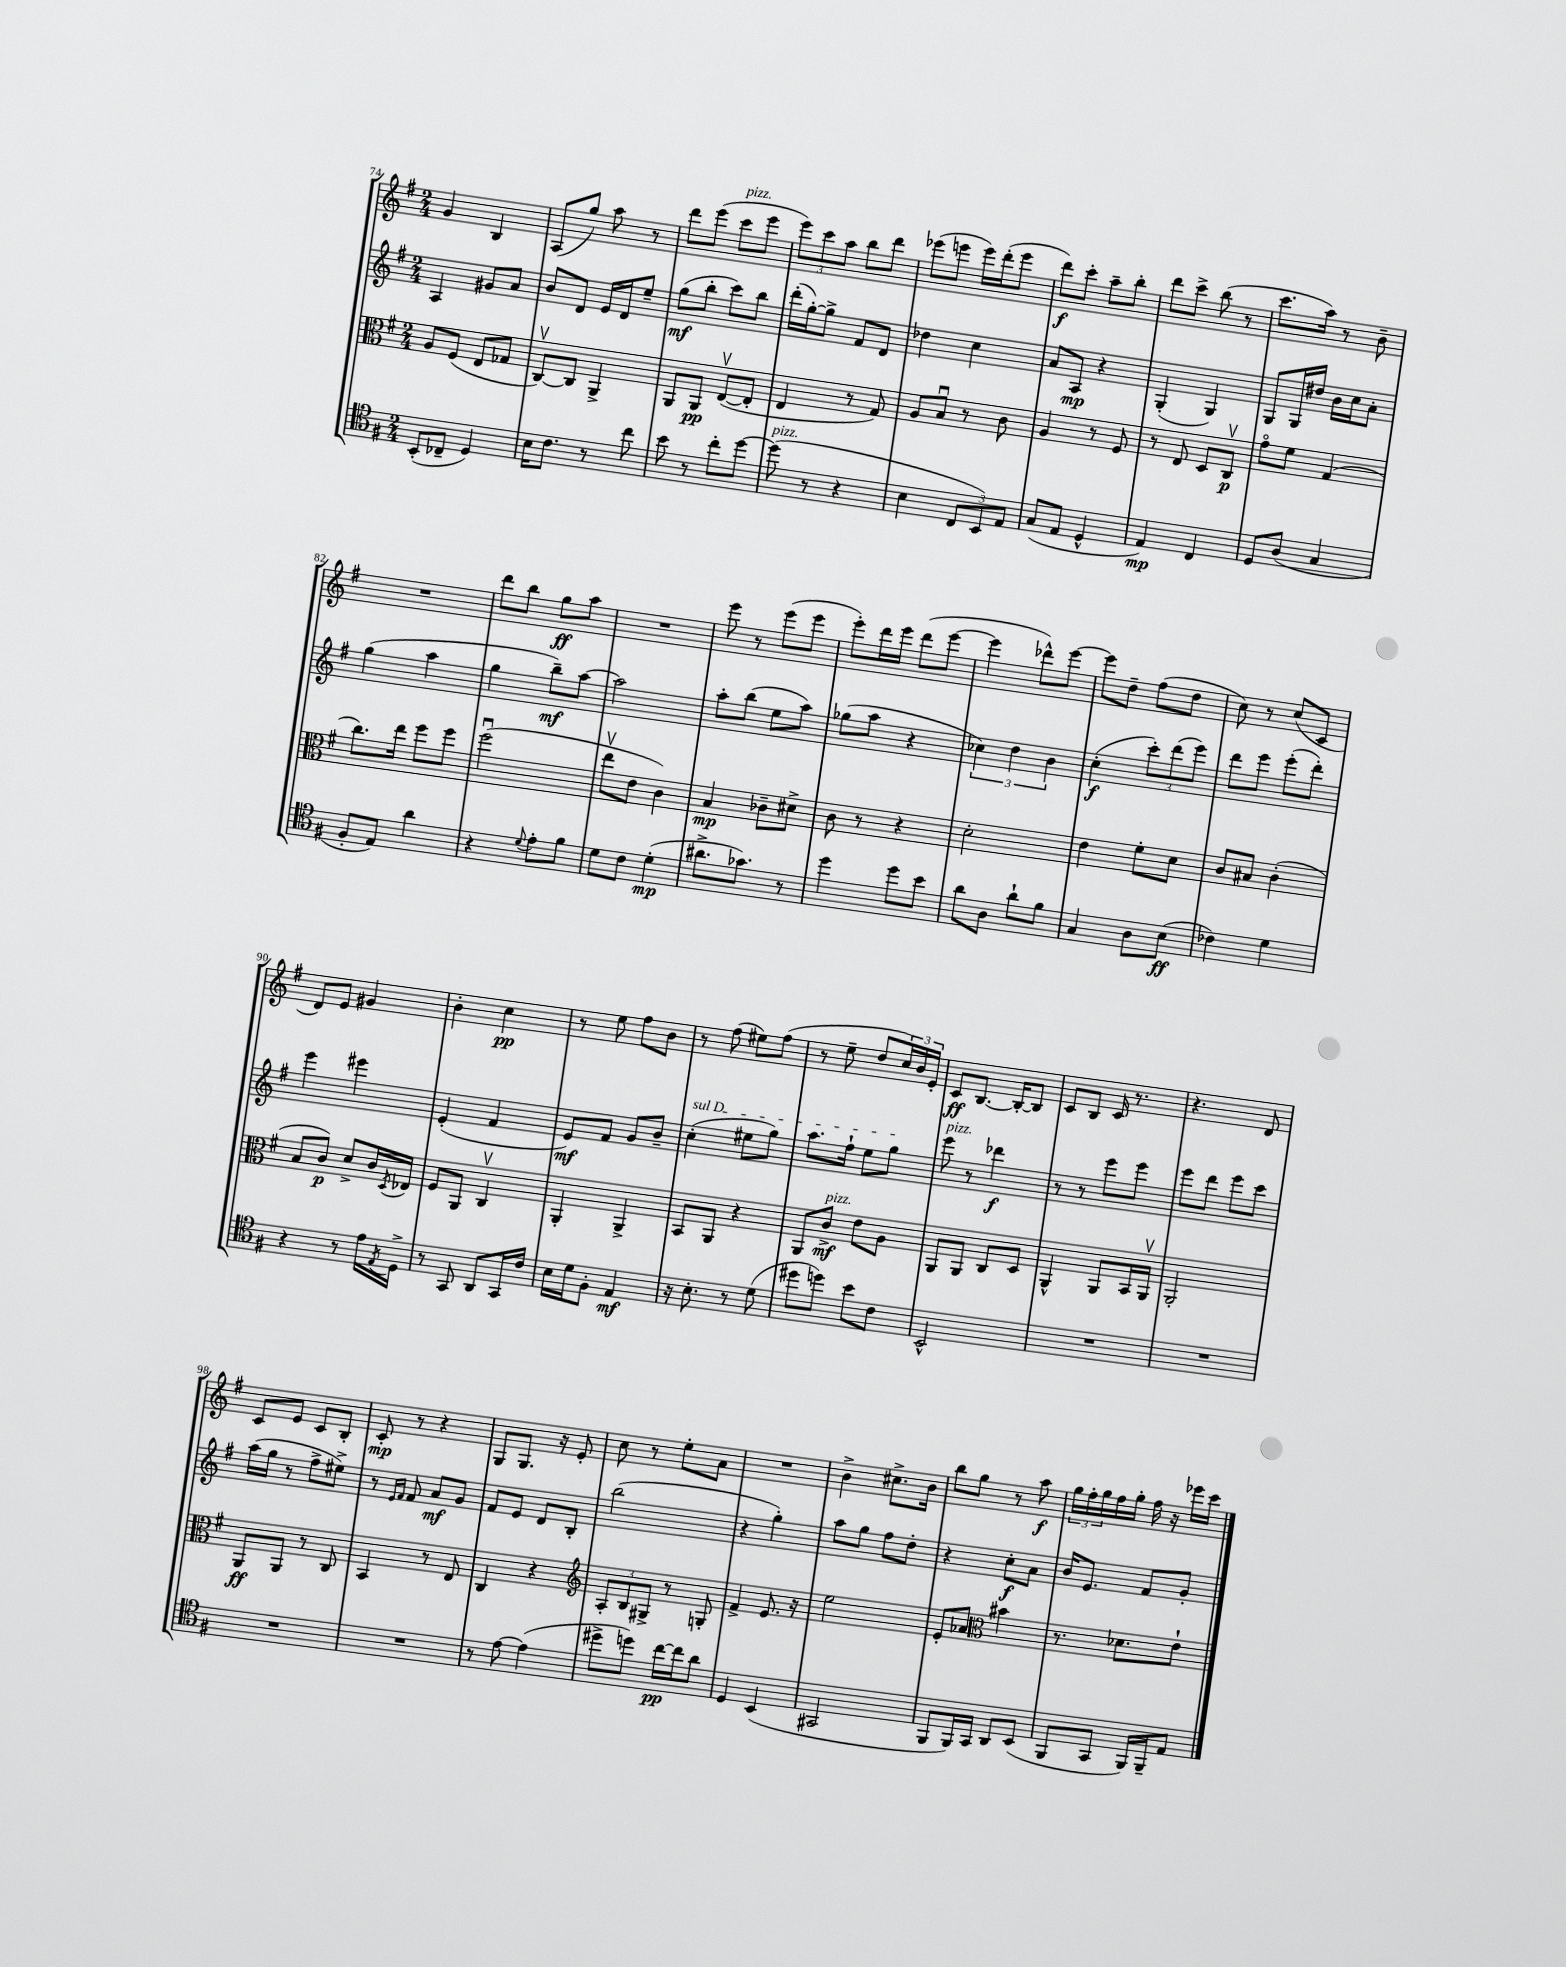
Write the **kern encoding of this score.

**kern	**kern	**kern	**kern
*staff4	*staff3	*staff2	*staff1
*clefC4	*clefC3	*clefG2	*clefG2
*k[f#]	*k[f#]	*k[f#]	*k[f#]
*M2/4	*M2/4	*M2/4	*M2/4
(8BB'/L	8A/L	4A/	4g/
8C-~/J	(8F#/J	.	.
4D/)	8E/L	8g#/L	4B/
.	8G-/J	8a/J	.
=	=	=	=
16B\LK	[8Cv/L)	8b/L	(8A/L
8.c\J	.	.	.
.	8C/]J	8d/J	8gg/J)
8r	4AA^/	16e/LL	8aa\
.	.	16d/J	.
8cc\	.	8ee~/J	8r
=	=	=	=
8b\	8AA/L	(8gg\L	8ddd\L
8r	8AA/J	8bb'\J	(8eee\J
8cc'\L	([8Ev/L	8ccc\L)	8ccc\L
[8dd\J	8E'/]J	8bb\J	8eee\J
=	=	=	=
(8dd\]	4E/	(16ddd'\LL	12eee\L)
.	.	[16gg'\J)	.
.	.	.	12ccc\
8r	.	8gg^\]J	.
.	.	.	12aa\J
4r	8r	8f#/L	8bb\L
.	8G/)	8d/J	8ddd\J
=	=	=	=
4B\	8A/L	4dd-\	(8eee-\L
.	8Bu/J	.	8eee\J
12C/L	8r	4cc\	16eee\LL)
.	.	.	(16ddd'\J
12BB/)	.	.	.
.	8c\	.	8eee\J
12E/J	.	.	.
=	=	=	=
(8G/L	4A/	8a/L	8ddd\L)
8E/J	.	8A/J	8ccc'\J
4D^^/	8r	4r	8aa~\L
.	8F#/	.	8bb'\J
=	=	=	=
4E/)	8r	(4G'/	8ddd\L
.	8E/	.	8ccc^\J
4C/	8D/L	4G/)	(8bb\
.	8Cv/J	.	8r
=	=	=	=
8D/L	8go\L	8G/L	8.ccc\L
(8A/J	8f#\J	16G/L	.
.	.	16dd#/JJ	16aa\Jk)
4G/	(4G/	16b\LL	8r
.	.	16cc\J	.
.	.	8a'\J	8b~\
=	=	=	=
8F#'/L	8.cc\L)	(4gg\	2r
8E/J)	.	.	.
.	16ee\Jk	.	.
4a\	8ff#\L	4aa\	.
.	8ff#\J	.	.
=	=	=	=
4r	(2ff#u\	4gg\	8ddd\L
.	.	.	8bb\J
8qqd/	.	.	.
8e'\L	.	8bb~\L)	8gg\L
8f#\J	.	[8aa\J	8aa\J
=	=	=	=
8d\L	8eev\L	2aa\]	2r
8c\J	8e\J	.	.
(4d'\	4c\)	.	.
=	=	=	=
8.a#^\L	4B/	8aa'\L	8eee\
.	.	(8bb\J	8r
8.g-\J)	.	.	.
.	8c-~\L	8ee\L	(8eee\L
8r	8d#^\J	8aa\J)	8eee\J
=	=	=	=
4dd\	8c\	(8gg-\L	8eee'\L)
.	8r	8aa\J	16ddd\L
.	.	.	16eee\JJ
8dd\L	4r	4r	(8ddd\L
8b\J	.	.	[8eee\J
=	=	=	=
8a\L	2d'\	6cc-\)	4eee\]
8A\J	.	.	.
.	.	6dd\	.
8a`\L	.	.	8ddd-^^\L)
.	.	6b\	.
8f#\J	.	.	[8eee\J
=	=	=	=
4G/	4e\	(4cc'\	8eee\]L
.	.	.	8dd~\J
8A\L	8f#'\L	12ccc'\L)	(8ff#\L
.	.	(12ddd\	.
(8B\J	8d\J	.	8dd\J
.	.	12eee\J)	.
=	=	=	=
4c-\)	8c/L	8ddd\L	8cc\)
.	8B#/J	8eee\J	8r
4d\	(4c'\	(8eee'\L	(8cc/L
.	.	8ddd'\J)	8c/J
=	=	=	=
4r	8B/L	4eee\	8d/L)
.	8c/J)	.	8e/J
8r	8d^/L	4eee#\	4g#/
16e\LL	16c/L	.	.
8qE/	8qD/	.	.
16D^\JJ	16E-/JJ	.	.
=	=	=	=
8r	8F#/L	(4e'/	4b'\
8GG/	8AA/J	.	.
8AA/L	4Cv/	4f#/	4cc\
16GG/L	.	.	.
16c/JJ	.	.	.
=	=	=	=
16B\LL	4AA'/	8e/L)	8r
16d\J	.	.	.
8F#'\J	.	8f#/J	8ee\
4E/	4AA^/	8g/L	8ff#\L
.	.	8b~/J	8b\J
=	=	=	=
16r	8BB/L	(4cc'\	8r
8.B'\	.	.	.
.	8AA/J	.	(8ff#\
8r	4r	8ee#\L	8ee#\L)
(8d\	.	8gg\J)	(8ff#\J
=	=	=	=
8dd#\L	8AA/L	8.aa\L	8r
8dd\J)	8c^/J	.	8ee~\
.	.	16ff#`\Jk	.
8b\L	8e\L	8ee\L	8dd/L
8c\J	8A\J	8gg\J	24cc/L)
.	.	.	24b/
.	.	.	24e'/JJ
=	=	=	=
2BB^^/	8AA/L	8eee\	8c/L
.	8AA/J	8r	[8.B/J
.	8C/L	4ddd-\	.
.	.	.	16B'/_LK
.	8D/J	.	8B/]J
=	=	=	=
2r	4AA^^/	8r	8c/L
.	.	8r	8B/J
.	8AA/L	8eee\L	16c/
.	.	.	8.r
.	16BB/L	8eee\J	.
.	16AAv/JJ	.	.
=	=	=	=
2r	2AA'/	8eee\L	4.r
.	.	8ddd\J	.
.	.	8eee\L	.
.	.	8ccc\J	8d/
=	=	=	=
2r	8AA/L	(16aa\LL	8c/L
.	.	16gg\JJ	.
.	8AA/J	8r	8e/J
.	8r	8ff#^\L	8c/L
.	8C/	8ee#^\J)	8B'/J
=	=	=	=
2r	4BB/	8r	8c'/
.	.	16qqe/LL	.
.	.	16qqf#/JJ	.
.	.	8f#/	8r
.	8r	8a/L	4r
.	8E/	8g/J	.
=	=	=	=
8r	4C/	8f#/L	8G/L
[8e\	.	8e/J	8.G/J
(4e\]	4r	8d/L	.
.	.	.	16r
.	.	8B'/J	8e'/
=	=	=	=
*	*clefG2	*	*
8dd#^\L	12A'/L	(2bb\	8cc\
.	12B/	.	.
8dd\J)	.	.	8r
.	12G#^/J	.	.
[16cc\LL	8r	.	8ee'\L
16cc\]J	.	.	.
8a\J	8G'/	.	8a\J
=	=	=	=
4D/	4f#^/	4r	2r
(4BB/	8.e/	4gg'\)	.
.	16r	.	.
=	=	=	=
2GG#/	2ee\	8aa\L	4b^\
.	.	8gg\J	.
.	.	8ff#\L	8.cc#^\L
.	.	8dd'\J	.
.	.	.	16b\Jk
=	=	=	=
8FF#/L	8e'/L	4r	8bb\L
16FF#/L)	8a-/J	.	8gg\J
16GG/JJ	.	.	.
*	*clefC3	*	*
8AA/L	4b#\	8cc'\L	8r
(8BB/J	.	8a\J	8aa\
=	=	=	=
8FF#/L	8.r	16b/LK	24gg\LL
.	.	.	24ff#'\
.	.	8.e/J	.
.	.	.	24gg\
8GG/J	.	.	16ff#\
.	8.d-\L	.	16gg'\JJ
16FF#/LL)	.	8f#/L	16ff#\
16FF#~/J	.	.	16r
8E/J	8e`\J	8g'/J	16eee-\LL
.	.	.	16ccc\JJ
==	==	==	==
*-	*-	*-	*-
